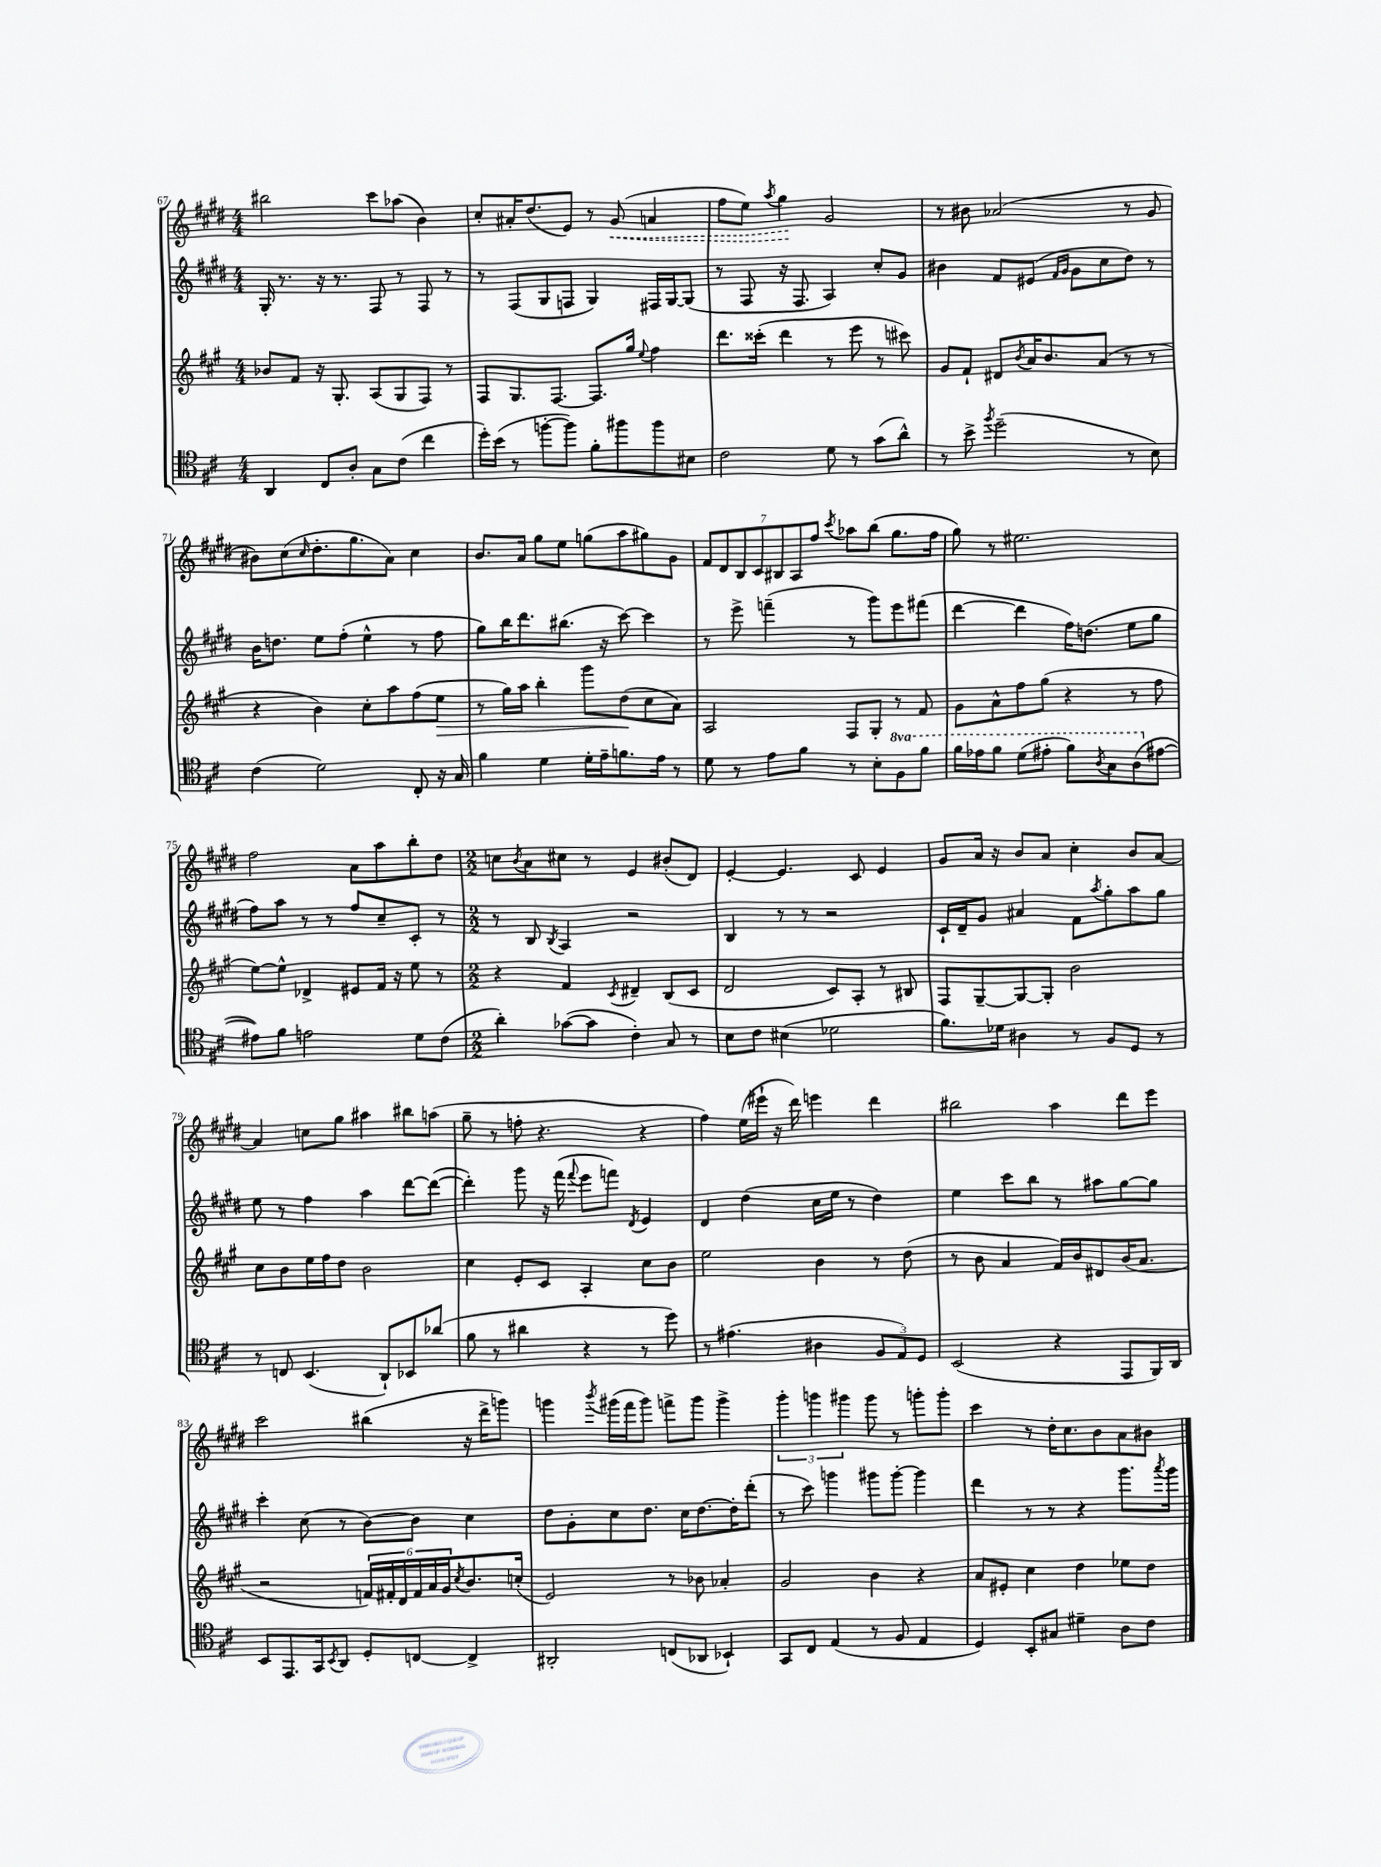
<<
\new StaffGroup <<
\new Staff = "s0" {
    \clef treble \key e \major \numericTimeSignature \time 4/4
    bis''2 cis'''8 aes''8( b'4) |
    cis''8-. ais'16-. dis''8.( e'8) r8 \once \override Hairpin.style = #'dashed-line gis'8\<( a'4 |
    fis''8 e''8) \acciaccatura { a''8 } gis''4\! gis'2 |
    r8 bis'8 aes'2( r8 gis'8 |
    bis'8) cis''8( \grace { cis''16 } dis''8.-. gis''8. a'8) cis''4 |
    b'8. a'16 gis''8 e''8 g''8( a''8 gis''8) gis'8 |
    \tuplet 7/4 { fis'8 dis'8 b8 cis'8 bis8 a8 fis''8 } \acciaccatura { cis'''8 } aes''8 b''8( gis''8. fis''16 |
    gis''8) r8 eis''2. |
    fis''2 a'8 a''8 b''8-. dis''8 |
    \numericTimeSignature \time 2/2 c''8 \acciaccatura { b'8 } a'8 cis''8 r8 e'4 bis'8-.( dis'8) |
    e'4~-. e'4. cis'8 e'4 |
    gis'8 a'16 r16 b'8 a'8 cis''4-. b'8 a'8~ |
    a'4 c''8 gis''8 ais''4 bis''8 a''8( |
    gis''8-- r8 f''8-. r4. r4 |
    fis''4) e''16( eis'''16-! r16 dis'''16) e'''4 dis'''4 |
    bis''2 a''4 dis'''8 e'''8 |
    cis'''2 bis''4( r16 dis'''16-> g'''8) |
    g'''4 \acciaccatura { b'''8 } gis'''16( fis'''16 gis'''8) f'''8-> gis'''8 gis'''4-> |
    \tuplet 3/2 { gis'''4-. g'''4 gis'''4 } gis'''8 r8 g'''8-. g'''8-. |
    cis'''4 r8 dis''16-. cis''8. b'8 a'8 bis'8 \bar "|." |
}
\new Staff = "s1" {
    \clef treble \key e \major \numericTimeSignature \time 4/4
    gis16-. r8. r16 r8. fis8 r8 fis8 r8 |
    r8 fis8( gis8 f8 gis4) fis16 gis16~ gis8( |
    r8 fis8 r16 fis8. a4) cis''8-. gis'8 |
    bis'4 fis'8 eis'8( \grace { fis'16 gis'16 } gis'8 cis''8 dis''8) r8 |
    b'16 d''8. e''8 fis''8-.( e''4-^ r8 fis''8 |
    gis''8) b''16 dis'''8. bis''8.( r16 cis'''8~) cis'''4 |
    r8 e'''8-> f'''4--( r8 gis'''8) e'''8 fis'''8( |
    dis'''4~ dis'''4 fis''16) d''8.( e''8 gis''8 |
    fis''8) a''8 r8 r8 fis''8 cis''8-- cis'8-. r8 |
    \numericTimeSignature \time 2/2 r8 b8 \acciaccatura { b8 } a4 r2 |
    b4 r8 r8 r2 |
    cis'16-! dis'16-- gis'8 ais'4 fis'8 \acciaccatura { a''8 } gis''8-. a''8 gis''8 |
    e''8 r8 fis''4 a''4 dis'''8~ dis'''8~( |
    dis'''4-.) gis'''8 r16 fis'''16( \appoggiatura { fis'''8 } e'''8 f'''8) \acciaccatura { dis'8 } e'4 |
    dis'4 dis''4( cis''16 e''16 r8 dis''4) |
    e''4 cis'''8 b''8 r8 ais''8 gis''8~ gis''8 |
    cis'''4-. cis''8( r8 b'8~) b'8 cis''4 |
    dis''8 gis'8-. cis''8 dis''8. cis''16 dis''8.~ dis''16-. dis'''8-.( |
    r8 cis'''8) g'''4 gis'''8 gis'''8~-. gis'''4 |
    dis'''4 r8 r8 r4 gis'''8. \acciaccatura { a'''8 } gis'''16 \bar "|." |
}
\new Staff = "s2" {
    \clef treble \key a \major \numericTimeSignature \time 4/4
    bes'8 fis'8 r16 gis8.-. a8( gis8 fis8) r8 |
    fis8 gis8. fis8.~ fis8. gis''16 \appoggiatura { e''8 } fis''4 |
    d'''8. cisis'''16-.( d'''4 r8 e'''8 r8 cis'''8) |
    gis'8 fis'8-! dis'8 \acciaccatura { b'8 } a'16 b'8. a'8( r8 r8 |
    r4 b'4) cis''8-. a''8 fis''8( e''8\> |
    r8 gis''16) a''16 b''4-. gis'''8 d''8\!( cis''8 a'8) |
    a2 fis8 gis8-. r8 fis'8 |
    gis'8 a'8-^ fis''8 gis''8( r4 r8 fis''8 |
    e''8~) e''8-^ des'4-> eis'8 fis'16 r16 e''8 r8 |
    \numericTimeSignature \time 2/2 r4 fis'4 \acciaccatura { cis'8 } dis'4-- b8( cis'8 |
    d'2 cis'8) a8-. r8 bis8 |
    fis8 gis8~-- gis8~ gis8-. b'2 |
    cis''8 b'8 e''16 fis''16 d''8 b'2 |
    cis''4 e'8-. cis'8 a4-. cis''8 b'8 |
    e''2 b'4 r8 d''8( |
    r8 b'8 a'4 fis'16) b'16 dis'8 b'16( a'8. |
    r2 \tuplet 6/4 { f'16) fis'16-. d'16 fis'16 a'16 gis'16 } \acciaccatura { cis''8 } b'8. c''16-.( |
    e'2) r8 bes'8 aes'4-. |
    gis'2 b'4 r4 |
    a'8 eis'8-. cis''4 d''4 ees''8 d''8 \bar "|." |
}
\new Staff = "s3" {
    \clef tenor \key d \major \numericTimeSignature \time 4/4 \set Staff.ottavationMarkups = #ottavation-simple-ordinals
    a,4 cis8 a8-. g8 cis'8( cis''4 |
    d''16-.) b'16( r8 f''8~-. f''8) fis'8-. fis''8 fis''8 bis8 |
    cis'2 d'8 r8 g'8( a'8-^) |
    r8 b'8-> \acciaccatura { fis''8 } d''2--( r8 b8) |
    cis'4( d'2) cis8-. r16 g16 |
    fis'4 d'4 d'16-. e'16-- f'8. e'16 r8 |
    d'8 r8 e'8 fis'8 r8 b8-. \ottava #1 fis'8 fis''8 |
    fis''16 ees''16 fis''8 d''8( eis''8-. fis''8) \acciaccatura { a'8 } g'8 a'8( \ottava #0 eis'8~ |
    eis'8) fis'8 e'2 d'8 cis'8( |
    \numericTimeSignature \time 2/2 a'4-.) ges'8~( ges'8 cis'4-.) g8 r8 |
    b8 cis'8 bis4( des'2 |
    fis'8.) des'16 ais4 r8 fis8 d8 r8 |
    r8 c8 b,4.( a,8-!) bes,8 aes'8( |
    fis'8 r8 ais'4 r4 r8 d''8) |
    r8 eis'4.( ais4 \tuplet 3/2 { fis8 e8) d8 } |
    b,2( r4 e,8 fis,16) a,16 |
    b,8 e,8. g,16 \acciaccatura { b,8 } a,8 d8-. c8~ c4-> |
    ais,2-. c8( aes,8 bes,4-!) |
    g,8 cis8 e4( r8 fis8 e4 |
    d4) b,8-. gis8 dis'4-- a8 cis'8 \bar "|." |
}
>>
>>
\layout { \context { \Score currentBarNumber = #67 } }
